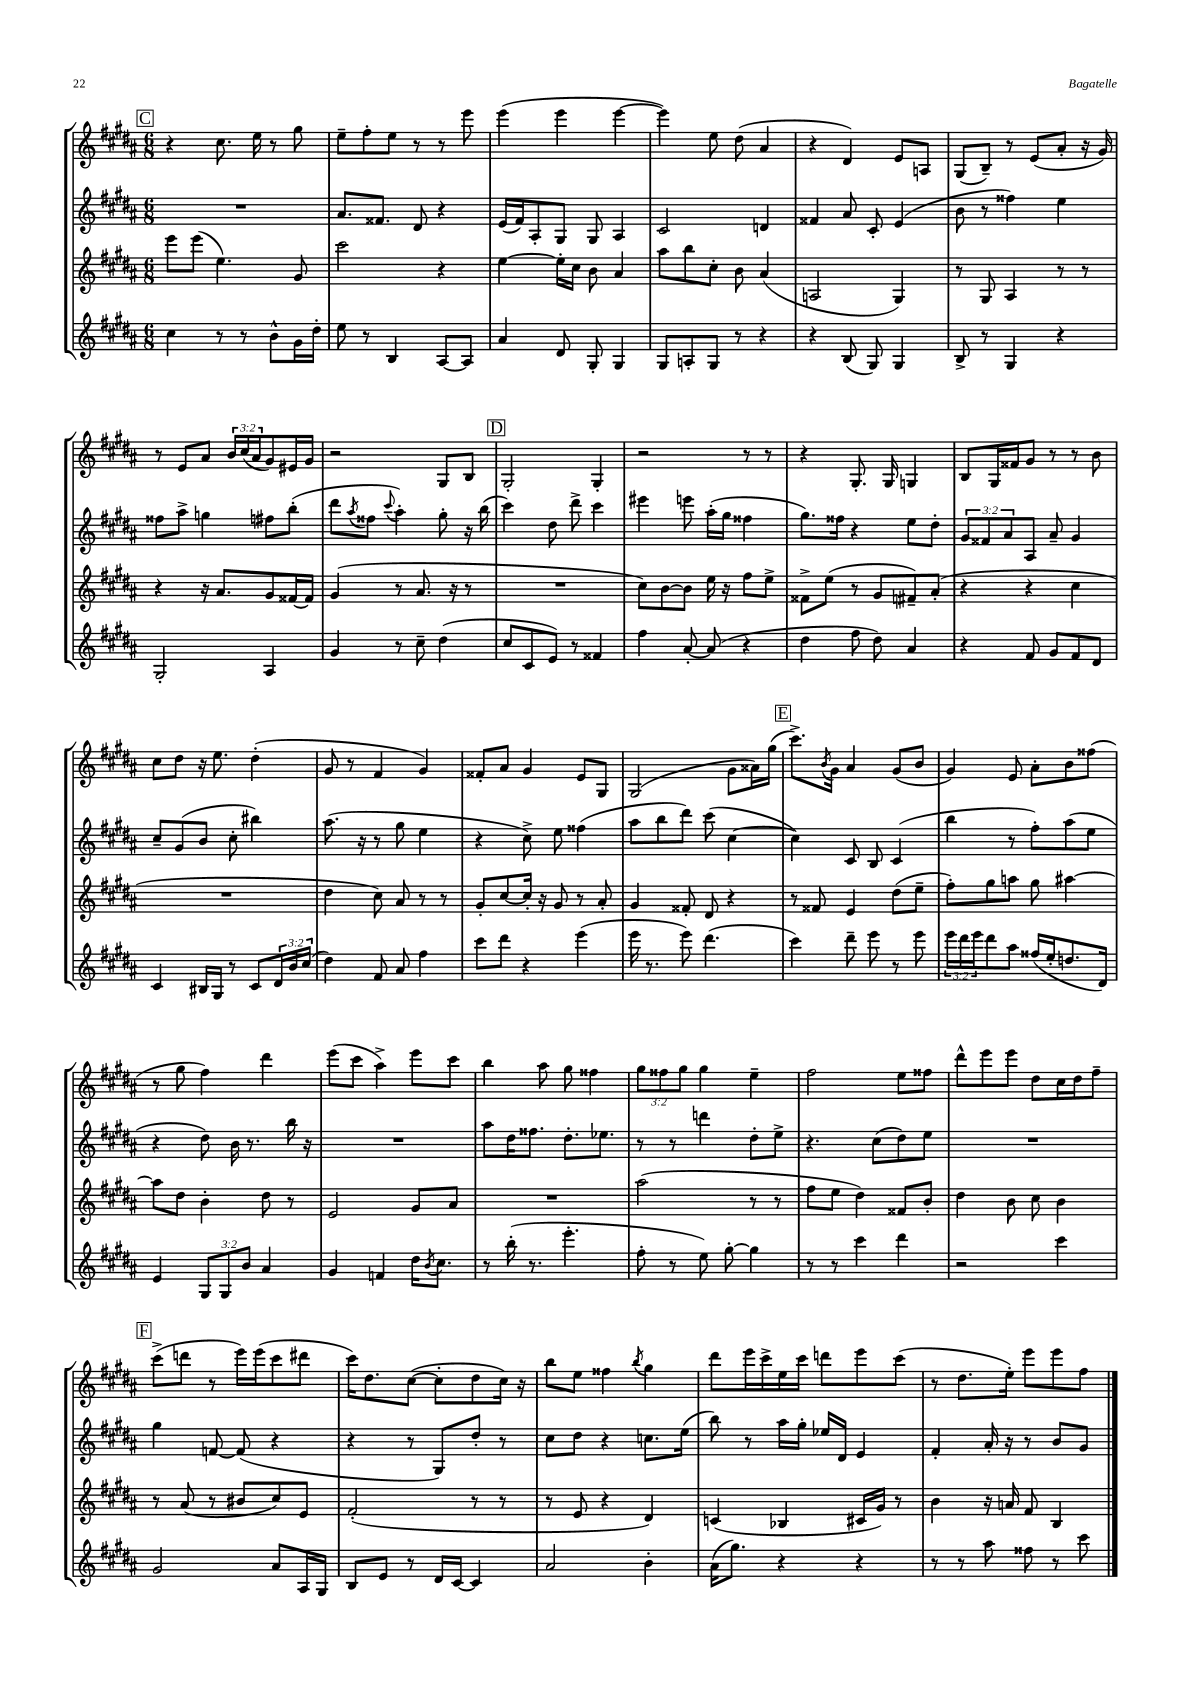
<<
\new StaffGroup <<
\new Staff = "s0" {
    \clef treble \key b \major \numericTimeSignature \time 6/8 \override Staff.TupletNumber.text = #tuplet-number::calc-fraction-text
    \mark \markup { \box "C" } r4 cis''8. e''16 r8 gis''8 |
    e''8-- fis''8-. e''8 r8 r8 e'''8 |
    e'''4( e'''4 e'''4~ |
    e'''4) e''8 dis''8( ais'4 |
    r4 dis'4) e'8 a8 |
    gis8( b8--) r8 e'8( ais'8-. r16 gis'16) |
    r8 e'8 ais'8 \tuplet 3/2 { b'16 cis''16( ais'16 } gis'8) eis'16 gis'16 |
    r2 gis8 b8 |
    \mark \markup { \box "D" } gis2-. gis4-. |
    r2 r8 r8 |
    r4 gis8.-. gis16 g4 |
    b8 gis16 fisis'16 gis'8 r8 r8 b'8 |
    cis''8 dis''8 r16 e''8. dis''4-.( |
    gis'8 r8 fis'4 gis'4) |
    fisis'8-. ais'8 gis'4 e'8 gis8 |
    gis2( gis'8 aisis'16) gis''16( |
    \mark \markup { \box "E" } cis'''8.->) \acciaccatura { b'8 } gis'16 ais'4 gis'8( b'8 |
    gis'4) e'8 ais'8-. b'8 fisis''8( |
    r8 gis''8 fis''4) dis'''4 |
    e'''8( cis'''8 ais''4->) e'''8 cis'''8 |
    b''4 ais''8 gis''8 fisis''4 |
    \tuplet 3/2 { gis''8 fisis''8 gis''8 } gis''4 e''4-- |
    fis''2 e''8 fisis''8 |
    dis'''8-^ e'''8 e'''8 dis''8 cis''16 dis''16 fis''8-- |
    \mark \markup { \box "F" } cis'''8->( d'''8 r8 e'''16) e'''16( cis'''8 dis'''8 |
    cis'''16) dis''8. cis''8~( cis''8-. dis''8 cis''16) r16 |
    b''8 e''8 fisis''4 \acciaccatura { b''8 } gis''4 |
    dis'''8 e'''16 cis'''16-> e''16 cis'''16 d'''8 e'''8 cis'''8( |
    r8 dis''8. e''16-.) e'''8 e'''8 fis''8 \bar "|." |
}
\new Staff = "s1" {
    \clef treble \key b \major \numericTimeSignature \time 6/8 \override Staff.TupletNumber.text = #tuplet-number::calc-fraction-text
    \mark \markup { \box "C" } R2. |
    ais'8. fisis'8. dis'8 r4 |
    e'16( fis'16) ais8-. gis8 gis8 ais4 |
    cis'2 d'4 |
    fisis'4 ais'8 cis'8-. e'4( |
    b'8 r8 fisis''4) e''4 |
    fisis''8 ais''8-> g''4 fis''8 b''8-.( |
    dis'''8 \acciaccatura { ais''8 } fisis''8 \appoggiatura { cis'''8 } ais''4-.) gis''8-. r16 b''16( |
    \mark \markup { \box "D" } cis'''4) dis''8 dis'''8-> cis'''4 |
    eis'''4 e'''8 ais''16-.( gis''16 fisis''4 |
    gis''8.) fisis''16 r4 e''8 dis''8-. |
    \tuplet 3/2 { gis'8 fisis'8 ais'8 } ais8 ais'8-- gis'4 |
    cis''8-- gis'8( b'8 cis''8-. bis''4) |
    ais''8.( r16 r8 gis''8 e''4 |
    r4 cis''8->) e''8 fisis''4( |
    ais''8 b''8 dis'''8) cis'''8( cis''4~ |
    \mark \markup { \box "E" } cis''4) cis'8 b8 cis'4( |
    b''4 r8 fis''8-.) ais''8( e''8 |
    r4 dis''8) b'16 r8. b''16 r16 |
    R2. |
    ais''8 dis''16 fisis''8. dis''8.-. ees''8. |
    r8 r8 d'''4 dis''8-. e''8-> |
    r4. cis''8( dis''8) e''8 |
    R2. |
    \mark \markup { \box "F" } gis''4 f'8~ f'8( r4 |
    r4 r8 gis8) dis''8-. r8 |
    cis''8 dis''8 r4 c''8. e''16( |
    b''8) r8 ais''16 gis''16-. ees''16 dis'16 e'4 |
    fis'4-. ais'16-. r16 r8 b'8 gis'8 \bar "|." |
}
\new Staff = "s2" {
    \clef treble \key b \major \numericTimeSignature \time 6/8
    \mark \markup { \box "C" } e'''8 e'''8( e''4.) gis'8 |
    cis'''2 r4 |
    e''4~ e''16-. cis''16 b'8 ais'4 |
    ais''8 b''8 cis''8-. b'8 ais'4( |
    a2 gis4) |
    r8 gis8 ais4 r8 r8 |
    r4 r16 ais'8. gis'8 fisis'16~ fisis'16 |
    gis'4( r8 ais'8. r16 r8 |
    \mark \markup { \box "D" } R2. |
    cis''8) b'8~ b'8 e''16 r16 fis''8 e''8-> |
    fisis'8-> e''8( r8 gis'8 fis'8--) ais'8-.( |
    r4 r4 cis''4 |
    R2. |
    dis''4 cis''8) ais'8 r8 r8 |
    gis'8-. cis''8~ cis''16-. r16 gis'8 r8 ais'8-. |
    gis'4 fisis'8-. dis'8 r4 |
    \mark \markup { \box "E" } r8 fisis'8 e'4 dis''8( e''8-- |
    fis''8-.) gis''8 a''8 gis''8 ais''4~ |
    ais''8 dis''8 b'4-. dis''8 r8 |
    e'2 gis'8 ais'8 |
    R2. |
    ais''2( r8 r8 |
    fis''8 e''8 dis''4) fisis'8 b'8-. |
    dis''4 b'8 cis''8 b'4 |
    \mark \markup { \box "F" } r8 ais'8( r8 bis'8 cis''8) e'8 |
    fis'2-.( r8 r8 |
    r8 e'8 r4 dis'4) |
    c'4( bes4 cis'16 gis'16) r8 |
    b'4 r16 a'16 fis'8 b4 \bar "|." |
}
\new Staff = "s3" {
    \clef treble \key b \major \numericTimeSignature \time 6/8 \override Staff.TupletNumber.text = #tuplet-number::calc-fraction-text
    \mark \markup { \box "C" } cis''4 r8 r8 b'8-^ gis'16 dis''16-. |
    e''8 r8 b4 ais8~ ais8 |
    ais'4 dis'8 gis8-. gis4 |
    gis8 a8-. gis8 r8 r4 |
    r4 b8( gis8) gis4 |
    b8-> r8 gis4 r4 |
    gis2-. ais4 |
    gis'4 r8 cis''8-- dis''4( |
    \mark \markup { \box "D" } cis''8 cis'8 e'8) r8 fisis'4 |
    fis''4 ais'8~-. ais'8( r4 |
    dis''4 fis''8 dis''8) ais'4 |
    r4 fis'8 gis'8 fis'8 dis'8 |
    cis'4 bis16 gis16 r8 cis'8 \tuplet 3/2 { dis'16 b'16 cis''16( } |
    dis''4) fis'8 ais'8 fis''4 |
    cis'''8 dis'''8 r4 e'''4( |
    e'''16 r8. e'''8) dis'''4.( |
    \mark \markup { \box "E" } cis'''4) dis'''8-- e'''8 r8 e'''8 |
    \tuplet 3/2 { e'''16 dis'''16 e'''16 } dis'''8 ais''8 fisis''16( e''16-. d''8. dis'16) |
    e'4 \tuplet 3/2 { gis8 gis8 b'8 } ais'4 |
    gis'4 f'4 dis''16 \acciaccatura { b'8 } cis''8. |
    r8 b''16-.( r8. e'''4.-. |
    fis''8-. r8 e''8) gis''8~-. gis''4 |
    r8 r8 cis'''4 dis'''4 |
    r2 cis'''4 |
    \mark \markup { \box "F" } gis'2 ais'8 ais16 gis16 |
    b8 e'8 r8 dis'16 cis'16~ cis'4 |
    ais'2 b'4-. |
    ais'16( gis''8.) r4 r4 |
    r8 r8 ais''8 fisis''8 r8 cis'''8 \bar "|." |
}
>>
>>
\layout { \context { \Score \remove "Bar_number_engraver" } }
